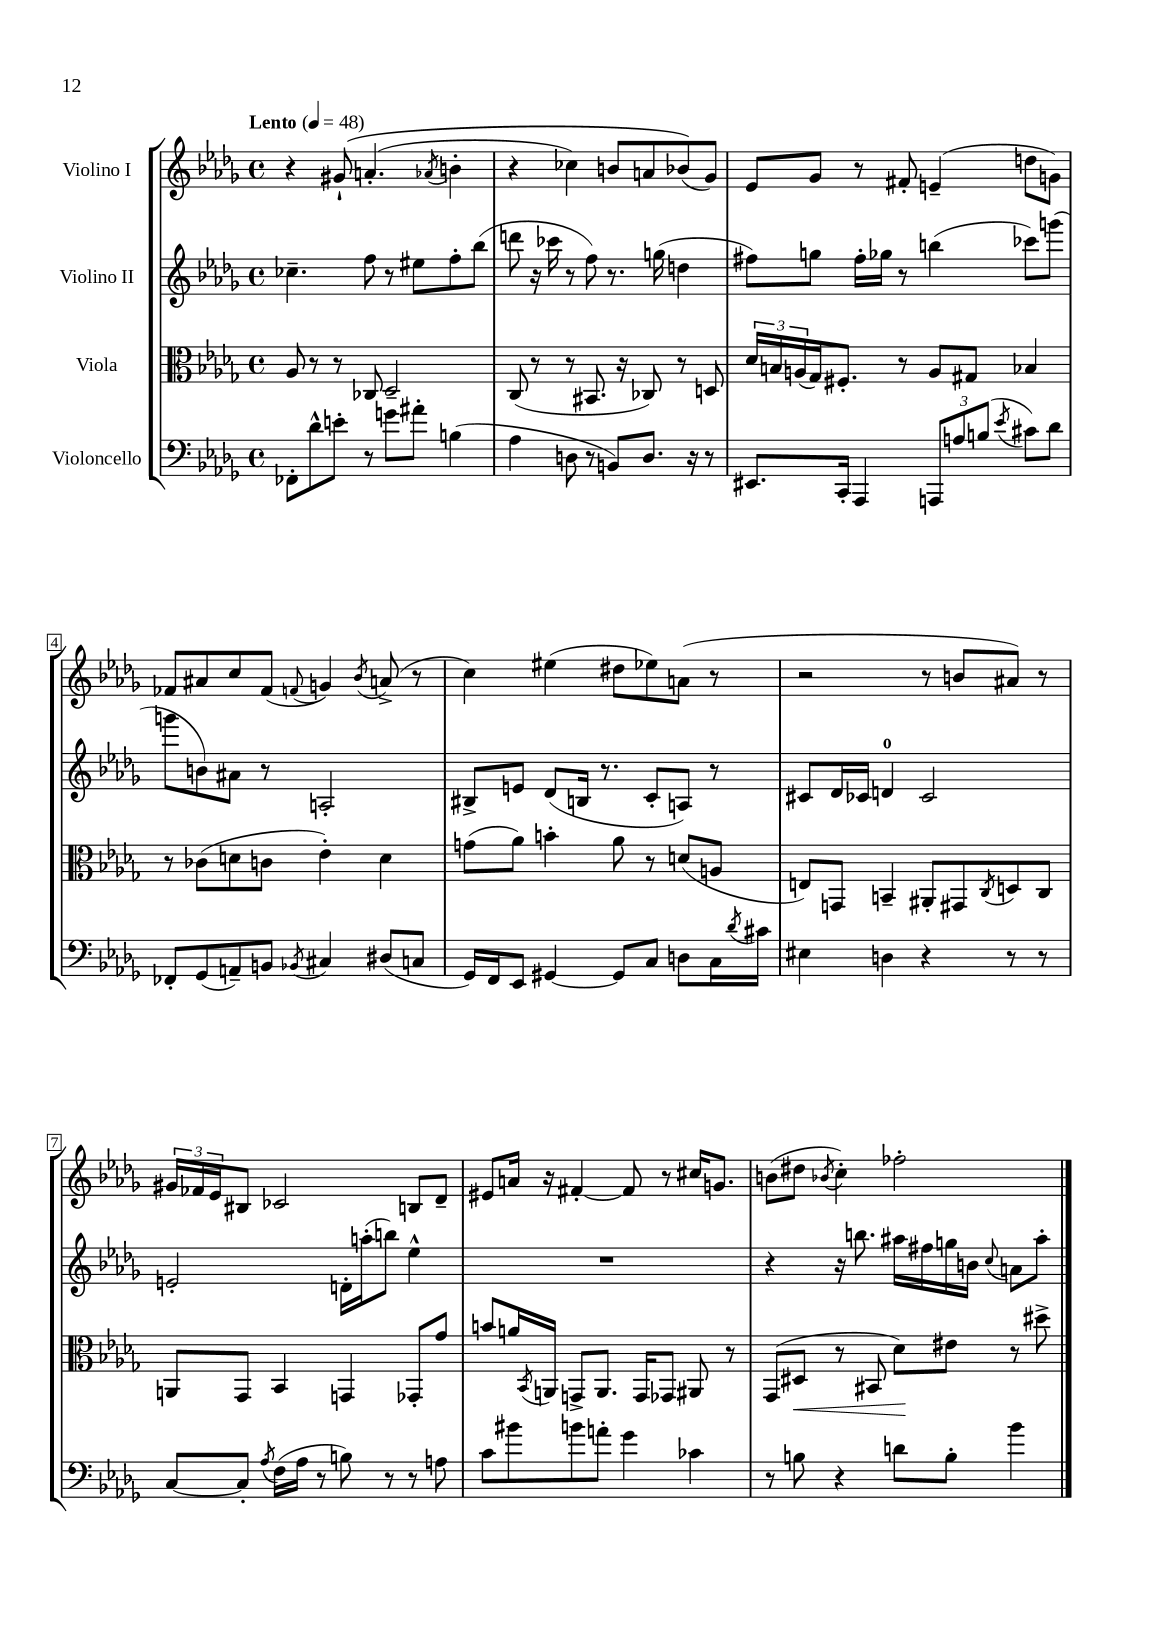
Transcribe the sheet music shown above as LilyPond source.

<<
\new StaffGroup <<
\new Staff = "s0" \with { instrumentName = "Violino I" } {
    \clef treble \key des \major \defaultTimeSignature \time 4/4 \tempo "Lento" 4 = 48
    r4 gis'8-!\( a'4.-.( \acciaccatura { aes'8 } b'4-. |
    r4 ces''4) b'8 a'8 bes'8(\) ges'8) |
    ees'8 ges'8 r8 fis'8-. e'4--( d''8 g'8) |
    fes'8 ais'8 c''8 fes'8( \appoggiatura { f'8 } g'4) \acciaccatura { bes'8 } a'8->( r8 |
    c''4) eis''4( dis''8 ees''8) a'8( r8 |
    r2 r8 b'8 ais'8) r8 |
    \tuplet 3/2 { gis'16 fes'16 ees'16 } bis8 ces'2 b8 des'8-- |
    eis'8 a'16 r16 fis'4~-. fis'8 r8 cis''16 g'8. |
    b'8( dis''8 \acciaccatura { bes'8 } c''4-.) fes''2-. \bar "|." |
}
\new Staff = "s1" \with { instrumentName = "Violino II" } {
    \clef treble \key des \major \defaultTimeSignature \time 4/4
    ces''4.-- f''8 r8 eis''8 f''8-. bes''8( |
    d'''8 r16 ces'''16 r8 f''8) r8. g''16( d''4 |
    fis''8) g''8 fis''16-. ges''16 r8 b''4( ces'''8) g'''8( |
    g'''8 b'8) ais'8 r8 a2-. |
    bis8-> e'8 des'8( b16 r8. c'8-. a8) r8 |
    cis'8 des'16 ces'16 d'4-0 ces'2 |
    e'2-. d'16-. a''16-.( b''8) ees''4-^ |
    R1 |
    r4 r16 b''8. ais''16 fis''16 g''16 b'16 \appoggiatura { c''8 } a'8 ais''8-. \bar "|." |
}
\new Staff = "s2" \with { instrumentName = "Viola" } {
    \clef alto \key des \major \defaultTimeSignature \time 4/4
    aes8 r8 r8 ces8 des2-- |
    c8( r8 r8 bis,8. r16 ces8) r8 d8 |
    \tuplet 3/2 { des'16 b16 a16( } ges16) fis8.-. r8 a8 gis8 bes4 |
    r8 ces'8( d'8 c'8 ees'4-.) d'4 |
    g'8( aes'8) b'4-. aes'8 r8 d'8( a8 |
    e8) g,8 b,4-- ais,8-. gis,8 \acciaccatura { c8 } d8 c8 |
    a,8 ges,8 bes,4 g,4 ges,8-. ges'8 |
    b'8 a'16 \acciaccatura { bes,8 } a,16 g,8-> a,8. g,16 ges,8 ais,8 r8 |
    ges,8( dis8\< r8 bis,8 des'8\!) eis'8 r8 dis''8-> \bar "|." |
}
\new Staff = "s3" \with { instrumentName = "Violoncello" } {
    \clef bass \key des \major \defaultTimeSignature \time 4/4
    fes,8-. des'8-^ e'8-. r8 g'8 ais'8-. b4( |
    aes4 d8 r8 b,8) d8. r16 r8 |
    eis,8. c,16-. aes,,4 \tuplet 3/2 { a,,8 a8 b8( } \acciaccatura { ees'8 } cis'8) des'8 |
    fes,8-. ges,8( a,8--) b,8 \acciaccatura { bes,8 } cis4 dis8( c8 |
    ges,16) f,16 ees,8 gis,4~ gis,8 c8 d8 c16 \acciaccatura { des'8 } cis'16 |
    eis4 d4 r4 r8 r8 |
    c8~ c8-. \acciaccatura { aes8 } f16( aes16 r8 b8) r8 r8 a8 |
    c'8 bis'8 b'8 a'8-. ges'4 ces'4 |
    r8 b8 r4 d'8 b8-. bes'4 \bar "|." |
}
>>
>>
\layout { \context { \Score \override BarNumber.stencil = #(make-stencil-boxer 0.1 0.3 ly:text-interface::print) } }
